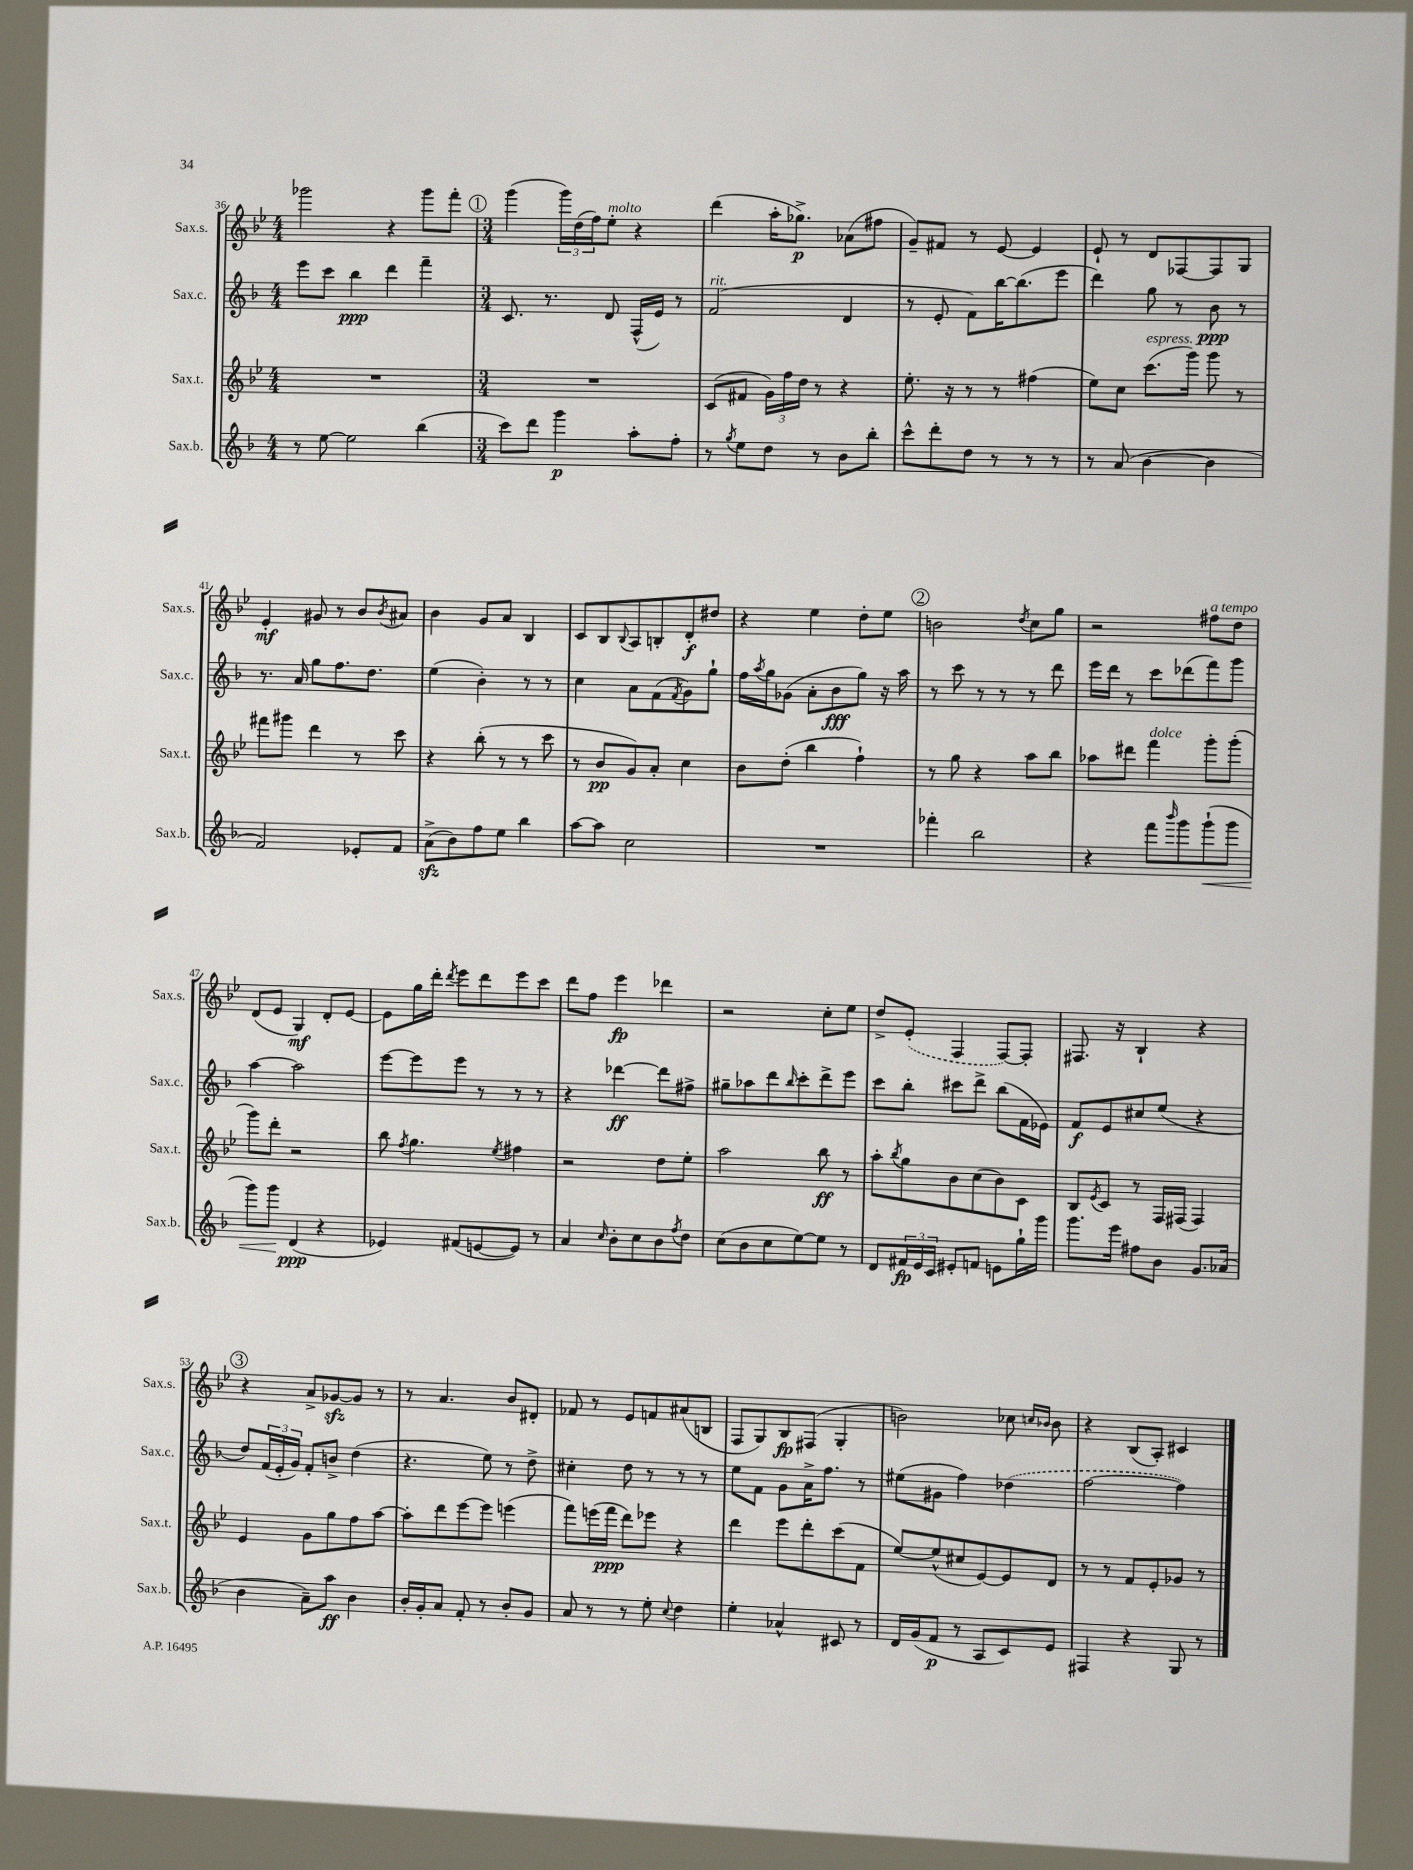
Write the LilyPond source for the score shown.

<<
\new StaffGroup <<
\new Staff = "s0" \with { instrumentName = "Sax.s." shortInstrumentName = "Sax.s." } {
    \clef treble \key bes \major \numericTimeSignature \time 4/4
    ges'''2 r4 ges'''8 f'''8-. |
    \mark \markup { \circle "1" } \numericTimeSignature \time 3/4 g'''4( \tuplet 3/2 { g'''16) d''16( f''16) } ees''8-.^\markup { \italic "molto" } r4 |
    d'''4( a''16-. ges''8.->\p) aes'8( fis''8 |
    g'8--) fis'8 r8 ees'8~ ees'4 |
    ees'8-! r8 d'8 fes8~ fes8 g8 |
    ees'4-.\mf gis'8 r8 bes'8 \acciaccatura { bes'8 } ais'8 |
    bes'4 g'8 a'8 bes4 |
    c'8 bes8 \appoggiatura { bes8 } a8 b8-. d'8-.\f dis''8 |
    r4 ees''4 d''8-. ees''8 |
    \mark \markup { \circle "2" } b'2 \acciaccatura { d''8 } c''8 g''8 |
    r2 fis''8^\markup { \italic "a tempo" } d''8 |
    d'8( ees'8 g4\mf) d'8-. ees'8~ |
    ees'8 g''16 d'''16-. \acciaccatura { d'''8 } ees'''8 d'''8 ees'''8 c'''8 |
    d'''8 f''8 ees'''4\fp des'''4 |
    r2 c''8-. ees''8 |
    d''8-> \once \slurDashed ees'8-.( f4 f8~) f8-. |
    fis8. r16 bes4-! r4 |
    \mark \markup { \circle "3" } r4 a'8-> ges'8~\sfz ges'8 r8 |
    r8 a'4. bes'8 dis'8-. |
    fes'8 r8 ees'8 f'8 ais'8( b8 |
    f8 g8) bes8\fp fis8( g4-. |
    b'2) ces''8 \grace { c''16 bes'16 } bes'8 |
    r4 bes8( a8-.) cis'4 \bar "|." |
}
\new Staff = "s1" \with { instrumentName = "Sax.c." shortInstrumentName = "Sax.c." } {
    \clef treble \key f \major \numericTimeSignature \time 4/4
    e'''8 c'''8 bes''4\ppp d'''4 f'''4-- |
    \mark \markup { \circle "1" } \numericTimeSignature \time 3/4 c'8. r8. d'8 f16-^( e'16) r8 |
    f'2^\markup { \italic "rit." }( d'4 |
    r8 e'8-. f'8) bes''16~ bes''8.( e'''8 |
    d'''4) g''8 r8 bes'8\ppp r8 |
    r8. a'16 g''8 f''8. d''8. |
    e''4( bes'4-.) r8 r8 |
    c''4 a'8 f'8( \acciaccatura { f'8 } g'8) g''8-! |
    f''16 \acciaccatura { a''8 } g''16 ges'8( a'8-. bes'8\fff g''8) r16 a''16 |
    \mark \markup { \circle "2" } r8 c'''8 r8 r8 r8 d'''8 |
    e'''16 d'''16 r8 c'''8 des'''8( f'''8) g'''8 |
    a''4~ a''2 |
    e'''8~ e'''8 e'''8 r8 r8 r8 |
    r4 des'''4~\ff des'''8 fis''8-> |
    gis''8-- aes''8 d'''8 \grace { bes''16 } c'''8-. d'''8-> e'''8 |
    c'''8 bes''8-. cis'''8 d'''8-> bes''8( f'16 ees'16) |
    f'8\f e'8 cis''8 e''8( r4 |
    \mark \markup { \circle "3" } d''8) \tuplet 3/2 { f'16( e'16-. g'16) } f'8-. b'8-> d''4( |
    r4. e''8) r8 d''8-> |
    cis''4-. d''8 r8 r8 r8 |
    e''8 f'8 g'8 a'16-> f''8. r8 |
    eis''8( gis'8 f''4) \once \slurDashed des''4( |
    f''2~ f''4) \bar "|." |
}
\new Staff = "s2" \with { instrumentName = "Sax.t." shortInstrumentName = "Sax.t." } {
    \clef treble \key bes \major \numericTimeSignature \time 4/4
    R1 |
    \mark \markup { \circle "1" } \numericTimeSignature \time 3/4 R2. |
    c'8( fis'8 \tuplet 3/2 { g'16) f''16 d''16 } r8 r4 |
    ees''8.-. r16 r8 r8 fis''4( |
    ees''8) c''8 c'''8.^\markup { \italic "espress." }( g'''16) g'''8 r8 |
    fis'''8 gis'''8 d'''4 r8 c'''8 |
    r4 bes''8-.( r8 r8 c'''8 |
    r8 bes'8\pp g'8) a'8-. c''4 |
    bes'8 d''8-.( bes''4 f''4-!) |
    \mark \markup { \circle "2" } r8 g''8 r4 a''8 bes''8 |
    aes''8 dis'''8 f'''4^\markup { \italic "dolce" } g'''8-. g'''8-.( |
    g'''8) d'''8-. r2 |
    bes''8 \acciaccatura { f''8 } g''4. \acciaccatura { ees''8 } fis''4 |
    r2 d''8 ees''8-. |
    a''2 bes''8\ff r8 |
    a''8-. \acciaccatura { bes''8 } g''8 bes'8 c''8( bes'8) c'8 |
    bes8 \acciaccatura { ees'8 } c'8 r8 f16 fis16( fis4) |
    \mark \markup { \circle "3" } ees'4 g'8 g''8 f''8 a''8~ |
    a''8-. d'''8 ees'''8~ ees'''8 e'''4( |
    f'''8) e'''16( f'''16\ppp d'''8) ees'''8 r4 |
    d'''4 ees'''8 d'''8-. c'''8( f'8 |
    ees''8~) ees''8-^( cis''8 ees'8~) ees'8 d'8 |
    r8 r8 f'8 ees'8-. ges'8 r8 \bar "|." |
}
\new Staff = "s3" \with { instrumentName = "Sax.b." shortInstrumentName = "Sax.b." } {
    \clef treble \key f \major \numericTimeSignature \time 4/4
    r8 e''8~ e''2 bes''4( |
    \mark \markup { \circle "1" } \numericTimeSignature \time 3/4 c'''8) d'''8 g'''4\p a''8-. f''8-. |
    r8 \acciaccatura { g''8 } e''8 d''8 r8 bes'8 bes''8-. |
    c'''8-^ d'''8-. d''8 r8 r8 r8 |
    r8 a'8( bes'4~ bes'4 |
    f'2) ees'8-. f'8 |
    a'8->\sfz( bes'8) f''8 e''8 bes''4 |
    a''8~ a''8 c''2 |
    R2. |
    \mark \markup { \circle "2" } fes'''4-. bes''2 |
    r4 f'''8 \grace { bes'''16 } g'''8 g'''8-!\<( g'''8 |
    g'''8) g'''8\! d'4\ppp( r4 |
    ees'4) fis'8( e'8~ e'8) r8 |
    a'4 \grace { c''16 } bes'8-. c''8 bes'8 \acciaccatura { f''8 } d''8 |
    c''8( bes'8 c''8 e''8~) e''8 r8 |
    d'8 \tuplet 3/2 { fis'16\fp e'16 c'16 } eis'8-. f'8 e'8 g''16-! g'''16 |
    g'''8. e'''16 fis''8 bes'8 g'8. aes'16( |
    \mark \markup { \circle "3" } bes'4 a'8--) a''8\ff bes'4 |
    bes'16-. g'16-. a'8 f'8-. r8 bes'8-. g'8 |
    a'8 r8 r8 e''8-. \appoggiatura { c''8 } d''4 |
    e''4-. aes'4-^ cis'8 r8 |
    d'16 g'16( f'8\p r8 a8 c'8) e'8 |
    fis4 r4 g8 r8 \bar "|." |
}
>>
>>
\layout { \context { \Score currentBarNumber = #36 } }
